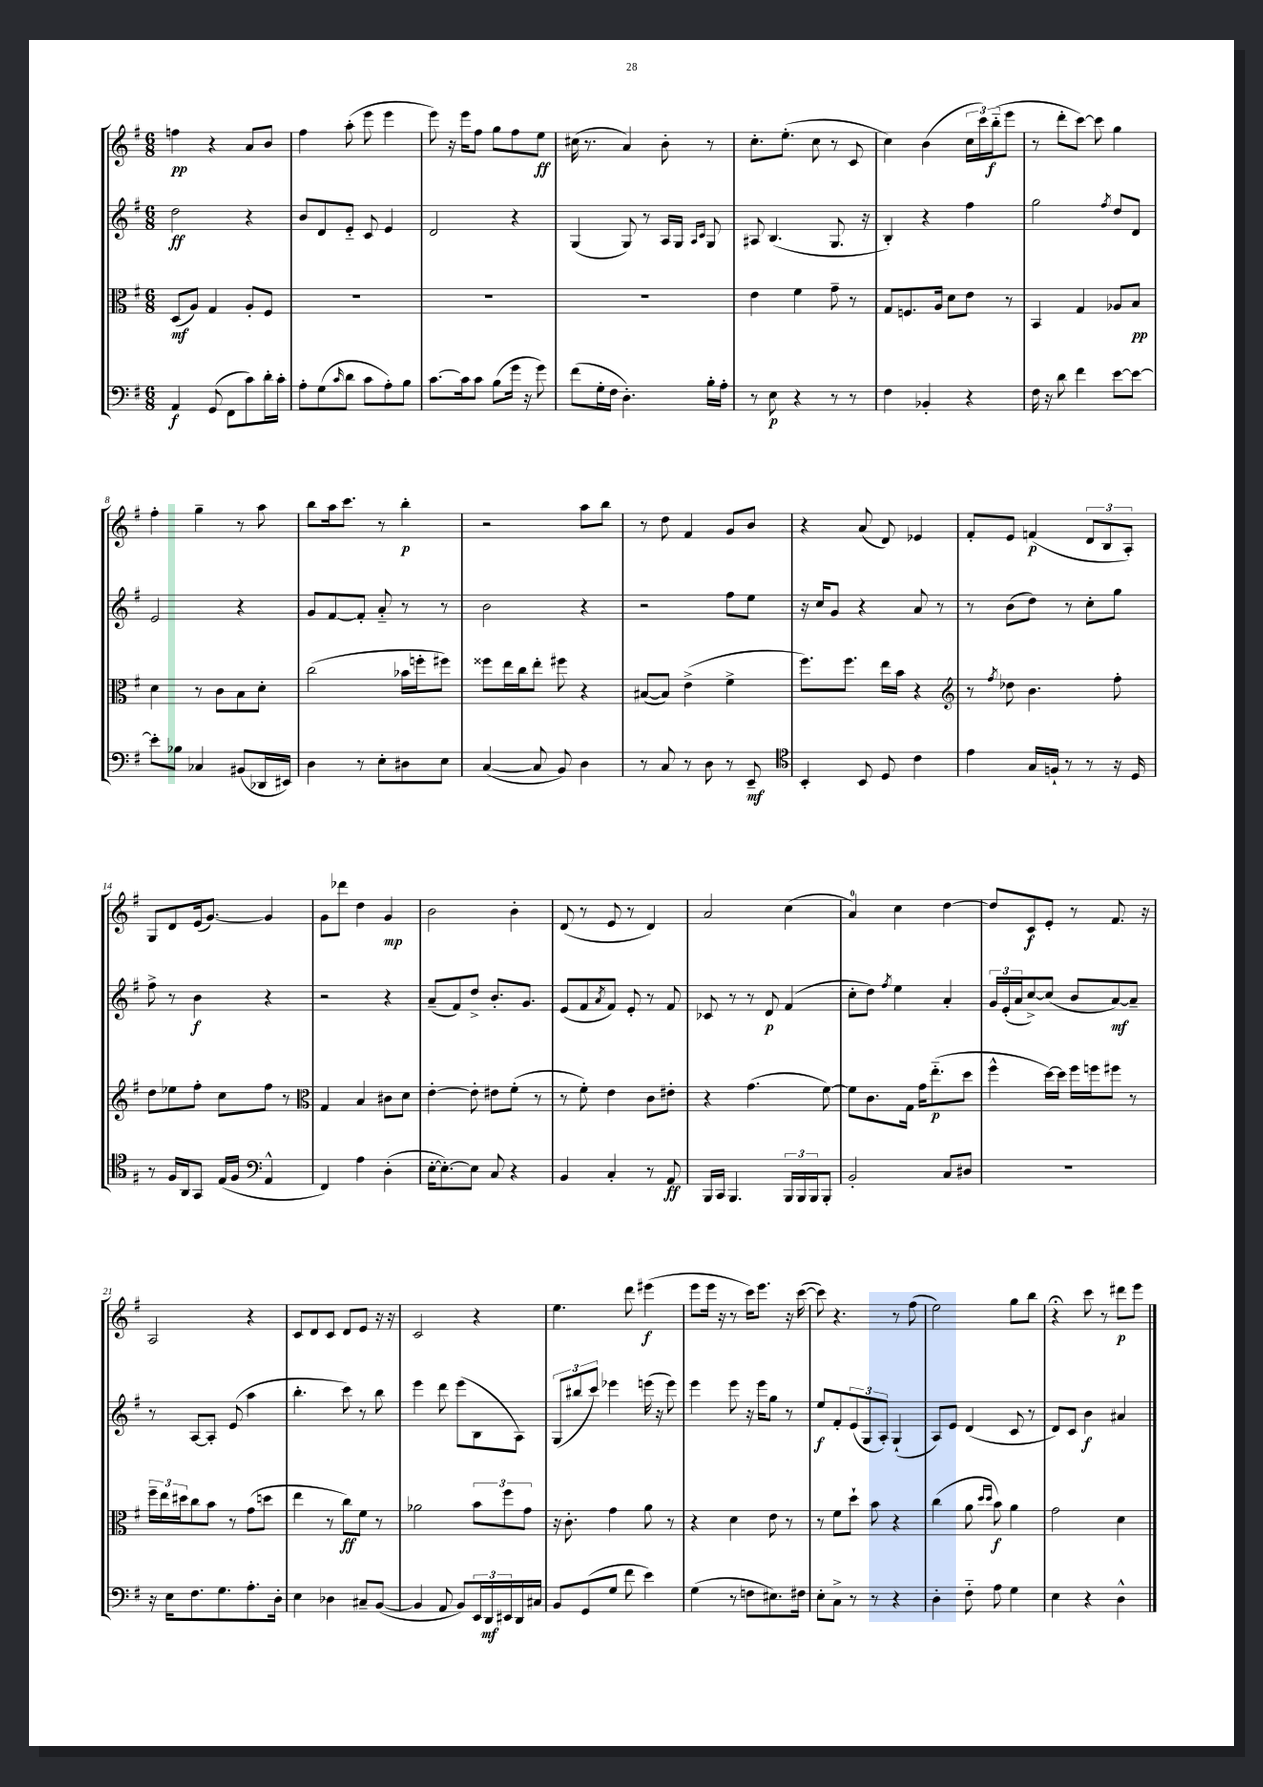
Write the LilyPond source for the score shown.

<<
\new StaffGroup <<
\new Staff = "s0" {
    \clef treble \key g \major \numericTimeSignature \time 6/8
    f''4\pp r4 a'8 b'8 |
    fis''4 a''8-.( e'''8 e'''4 |
    e'''8) r16 e'''16 fis''8 g''8 fis''8 e''8\ff |
    cis''16( r8. a'4) b'8-. r8 |
    c''8.-. e''8.-.( c''8 r8 c'8 |
    c''4) b'4( \tuplet 3/2 { c''16 c'''16) b''16-_\f( } e'''8 |
    r8 d'''8-. c'''8~) c'''8 g''4 |
    fis''4-. g''4-- r8 a''8 |
    b''8 a''16 c'''8. r8 b''4-.\p |
    r2 a''8 b''8 |
    r8 d''8 fis'4 g'8 b'8 |
    r4 a'8( d'8) ees'4 |
    fis'8-. e'8 f'4\p( \tuplet 3/2 { d'8 b8 a8-.) } |
    g8 d'8 e'16( g'8.~) g'4 |
    g'8 des'''8 d''4 g'4\mp |
    b'2 b'4-. |
    d'8( r8 e'8 r8 d'4) |
    a'2 c''4( |
    a'4-0) c''4 d''4~ |
    d''8 c'8\f e'8-. r8 fis'8. r16 |
    a2 r4 |
    c'8 d'8 c'8 d'8 e'8 r16 r16 |
    c'2 r4 |
    e''4. d'''8 eis'''4\f( |
    e'''8 e'''16 r16 r8 c'''16) e'''8. r16 c'''16~( |
    c'''8) r4. r8 fis''8( |
    e''2) g''8 b''8 |
    r4\fermata c'''8 r8 dis'''8\p e'''8 \bar "|." |
}
\new Staff = "s1" {
    \clef treble \key g \major \numericTimeSignature \time 6/8
    d''2\ff r4 |
    b'8 d'8 e'8-_ c'8 e'4 |
    d'2 r4 |
    g4( g8) r8 a16 g16 \grace { a16 c'16 } g8 |
    ais8 b4.( g8. r16 |
    b4-.) r4 fis''4 |
    g''2 \acciaccatura { fis''8 } d''8 d'8 |
    e'2 r4 |
    g'8 fis'8~ fis'8-. a'8-_ r8 r8 |
    b'2 r4 |
    r2 fis''8 e''8 |
    r16 c''16 g'8 r4 a'8 r8 |
    r8 b'8( d''8) r8 c''8-. g''8 |
    fis''8-> r8 b'4\f r4 |
    r2 r4 |
    a'8--( fis'8) d''8-> b'8.-. g'8. |
    e'8( fis'8 \acciaccatura { a'8 } fis'8) e'8-. r8 fis'8 |
    ces'8 r8 r8 d'8\p fis'4( |
    c''8-. d''8) \acciaccatura { fis''8 } e''4 a'4-. |
    \tuplet 3/2 { g'16 e'16-.( a'16 } c''8~->) c''8( b'8 a'8~\mf) a'8-- |
    r8 a8~ a8-. e'8( a''4 |
    b''4.-. c'''8) r8 b''8 |
    e'''4 d'''8 e'''8( b8 a8) |
    \tuplet 3/2 { g8( bis''8 c'''8) } ees'''4 e'''16( r16 e'''8) |
    e'''4 e'''8 r16 e'''16 g''8 r8 |
    e''8\f fis'8-. \tuplet 3/2 { e'8( g8 a8-.) } g4-!( |
    a8) e'8 d'4( c'8 r8 |
    d'8) c'8 b'4\f ais'4 \bar "|." |
}
\new Staff = "s2" {
    \clef alto \key g \major \numericTimeSignature \time 6/8
    d8\mf( a8) g4 a8-. fis8 |
    R2. |
    R2. |
    R2. |
    e'4 fis'4 g'8-- r8 |
    g8 f8. a16 d'8 e'8 r8 |
    b,4 g4 aes8 b8\pp |
    d'4 r8 c'8 b8 d'8-. |
    c''2( bes'16 f''16-. fis''8) |
    fisis''8 e''16 c''16 e''8-. fis''8 r4 |
    bis8~( bis8) e'4->( fis'4-> |
    fis''8.) fis''8. e''16 b'16 r4 |
    \clef treble r8 \acciaccatura { fis''8 } des''8 b'4. fis''8-. |
    d''8 ees''8 fis''8-. c''8 fis''8 r8 |
    \clef alto g4 b4 cis'8 d'8 |
    e'4~-. e'8-. eis'8 fis'8-.( r8 |
    r8 fis'8-.) e'4 c'8 eis'8-. |
    r4 g'4.( fis'8~) |
    fis'8 c'8. g16 g'16 e''8.-_\p( d''8 |
    fis''4-^ d''16~) d''16 fis''16 f''16 fis''8 r8 |
    \tuplet 3/2 { fis''16-- e''16 dis''16 } c''8 b'8 r8 g'8( d''8 |
    e''4 r8 c''8\ff) fis'8 r8 |
    aes'2 \tuplet 3/2 { b'8 fis''8 g'8 } |
    r16 c'8.-. g'4 a'8 r8 |
    r4 d'4 e'8 r8 |
    r8 fis'8 d''8-! b'8 r4 |
    c''4( a'8 \grace { d''16 d''16 } b'8\f) a'4 |
    g'2 d'4 \bar "|." |
}
\new Staff = "s3" {
    \clef bass \key g \major \numericTimeSignature \time 6/8
    a,4\f g,8( fis,8 c'8) d'16-. c'16-. |
    a8-. g8( \grace { c'16 } d'8 c'8 a8-.) b8 |
    c'8.~ c'16 c'8 b8( g'16 r16 g'8) |
    fis'8( g16-. fis16 d4.-.) b16-. a16-. |
    r8 e8\p r4 r8 r8 |
    fis4 bes,4-. r4 |
    fis16 r16 d'8 fis'4 e'8~ e'8~ |
    e'8-. bes8 ces4 bis,8( des,16 eis,16) |
    d4 r8 e8-. dis8 e8 |
    c4~( c8 b,8) d4 |
    r8 c8 r8 d8 r8 e,8--\mf |
    \clef tenor b,4-. b,8 d8 c'4 |
    e'4 g16 f16-! r8 r8 r16 d16 |
    r8 fis16 a,16 g,8 e16( fis16 \clef bass a,4-^ |
    fis,4) a4 d4-.( |
    e16~-. e8.~-.) e8 c8 r4 |
    b,4 c4-. r8 a,8\ff |
    b,,16 c,16 b,,4. \tuplet 3/2 { b,,16 b,,16 b,,16 } b,,8-. |
    b,2-. c8 dis8 |
    r2. |
    r16 e16 fis8. g8. a8.-. d16-. |
    e4 des4 cis8-- b,8~( |
    b,4 a,8 b,8) \tuplet 3/2 { e,16 d,16\mf eis,16 } d,16 cis16 |
    b,8 g,8( g8 fis'8 e'4) |
    g4( r8 f8 eis8.) fis16 |
    e8-. c8-> r8 r8 r4 |
    d4-. fis8-_ a8 g4 |
    e4 r4 d4-^ \bar "|." |
}
>>
>>
